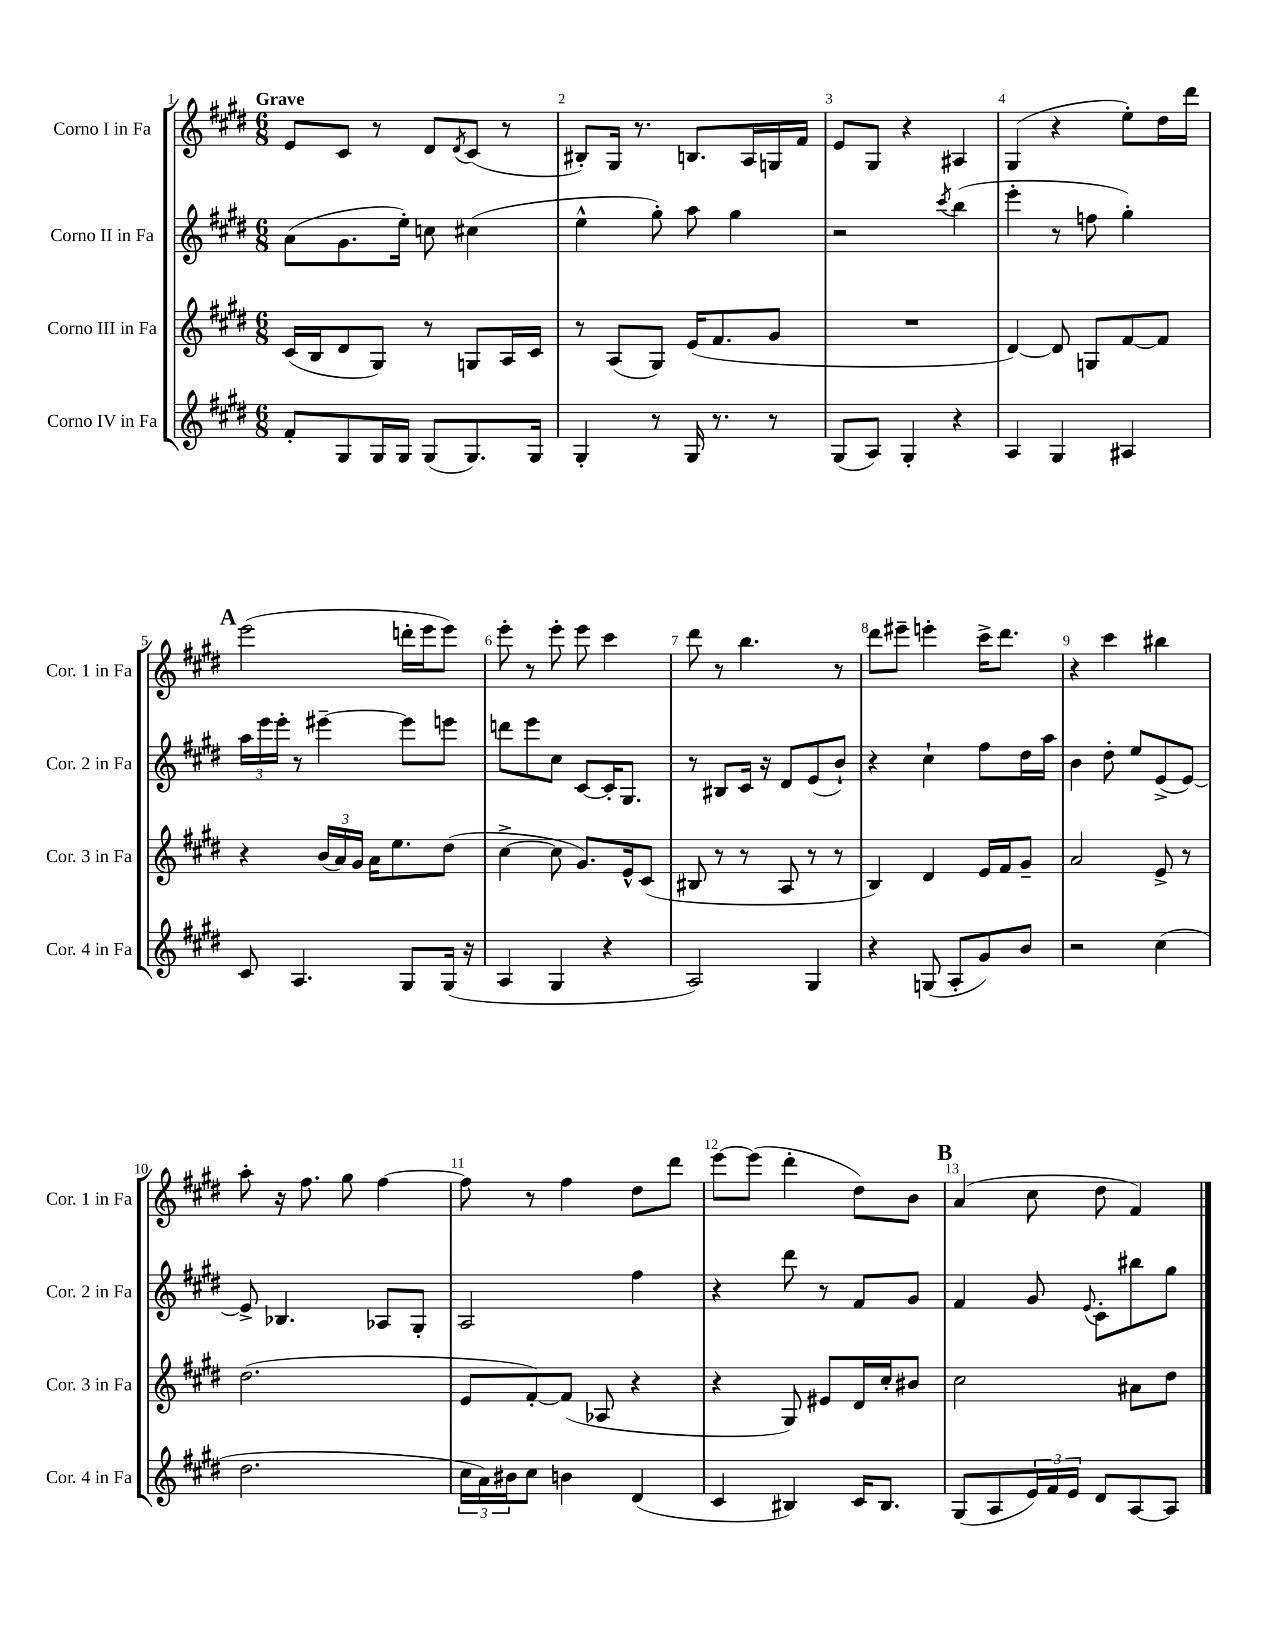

**kern	**kern	**kern	**kern
*staff4	*staff3	*staff2	*staff1
*clefG2	*clefG2	*clefG2	*clefG2
*k[f#c#g#d#]	*k[f#c#g#d#]	*k[f#c#g#d#]	*k[f#c#g#d#]
*M6/8	*M6/8	*M6/8	*M6/8
8f#'	(16c#	(8a	8e
.	16B	.	.
8G#	8d#	8.g#	8c#
16G#	8G#)	.	8r
16G#	.	16ee')	.
(8G#	8r	8cc	8d#
.	.	.	8qd#
8.G#)	8G	(4cc#	(8c#
.	16A	.	8r
16G#	16c#	.	.
=	=	=	=
4G#'	8r	4ee^^	8B#')
.	(8A	.	16G#
.	.	.	8.r
8r	8G#)	8gg#')	.
16G#	(16e	8aa	8.B
8.r	8.f#	.	.
.	.	4gg#	.
.	.	.	16A
8r	8g#	.	16G
.	.	.	16f#
=	=	=	=
(8G#	2.r	2r	8e
8A)	.	.	8G#
4G#'	.	.	4r
.	.	8qccc#	.
4r	.	(4bb	4A#
=	=	=	=
4A	[4d#)	4eee'	(4G#
4G#	8d#]	8r	4r
.	8G	8ff	.
4A#	[8f#	4gg#')	8ee')
.	8f#]	.	16dd#
.	.	.	16ddd#
=	=	=	=
8c#	4r	24aa	(2eee
.	.	24eee	.
.	.	24eee'	.
4.A	.	8r	.
.	(24b	[4eee#~	.
.	24a)	.	.
.	24g#	.	.
.	16a	.	.
.	8.ee	.	.
8G#	.	8eee#]	16ddd'
.	.	.	16eee
(16G#	(8dd#	8eee	8eee)
16r	.	.	.
=	=	=	=
4A	[4cc#^	8ddd	8eee'
.	.	8eee	8r
4G#	8cc#]	8cc#	8eee'
.	8.g#)	[8c#	8eee
4r	.	16c#']	4ccc#
.	16e^^	8.G#	.
.	(8c#	.	.
=	=	=	=
2A)	8B#	8r	8ddd#
.	8r	8B#	8r
.	8r	16c#	4.bb
.	.	16r	.
.	8A	8d#	.
4G#	8r	(8e	.
.	8r	8b`)	8r
=	=	=	=
4r	4B)	4r	8ddd#
.	.	.	8eee#~
(8G	4d#	4cc#`	4eee'
8A'	.	.	.
8g#)	16e	8ff#	16ccc#^
.	16f#	.	8.ddd#
8b	8g#~	16dd#	.
.	.	16aa	.
=	=	=	=
2r	2a	4b	4r
.	.	8dd#'	4ccc#
.	.	8ee	.
(4cc#	8e^	(8e^	4bb#
.	8r	[8e)	.
=	=	=	=
2.dd#	(2.dd#	8e^]	8aa'
.	.	4.B-	16r
.	.	.	8.ff#
.	.	.	8gg#
.	.	8A-	[4ff#
.	.	8G#'	.
=	=	=	=
24cc#	8e	2A	8ff#]
24a)	.	.	.
24b#	.	.	.
8cc#	[8f#')	.	8r
4b	(8f#]	.	4ff#
.	8A-	.	.
(4d#	4r	4ff#	8dd#
.	.	.	8ddd#
=	=	=	=
4c#	4r	4r	[8eee
.	.	.	(8eee]
4B#)	8G#)	8ddd#	4ddd#'
.	8e#	8r	.
16c#	16d#	8f#	8dd#)
8.B#	16cc#'	.	.
.	8b#	8g#	8b
=	=	=	=
(8G#	2cc#	4f#	(4a
8A	.	.	.
24e)	.	8g#	8cc#
24f#	.	.	.
24e	.	.	.
.	.	8qqe	.
8d#	.	8c#'	8dd#
[8A	8a#	8bb#	4f#)
8A]	8dd#	8gg#	.
==	==	==	==
*-	*-	*-	*-
